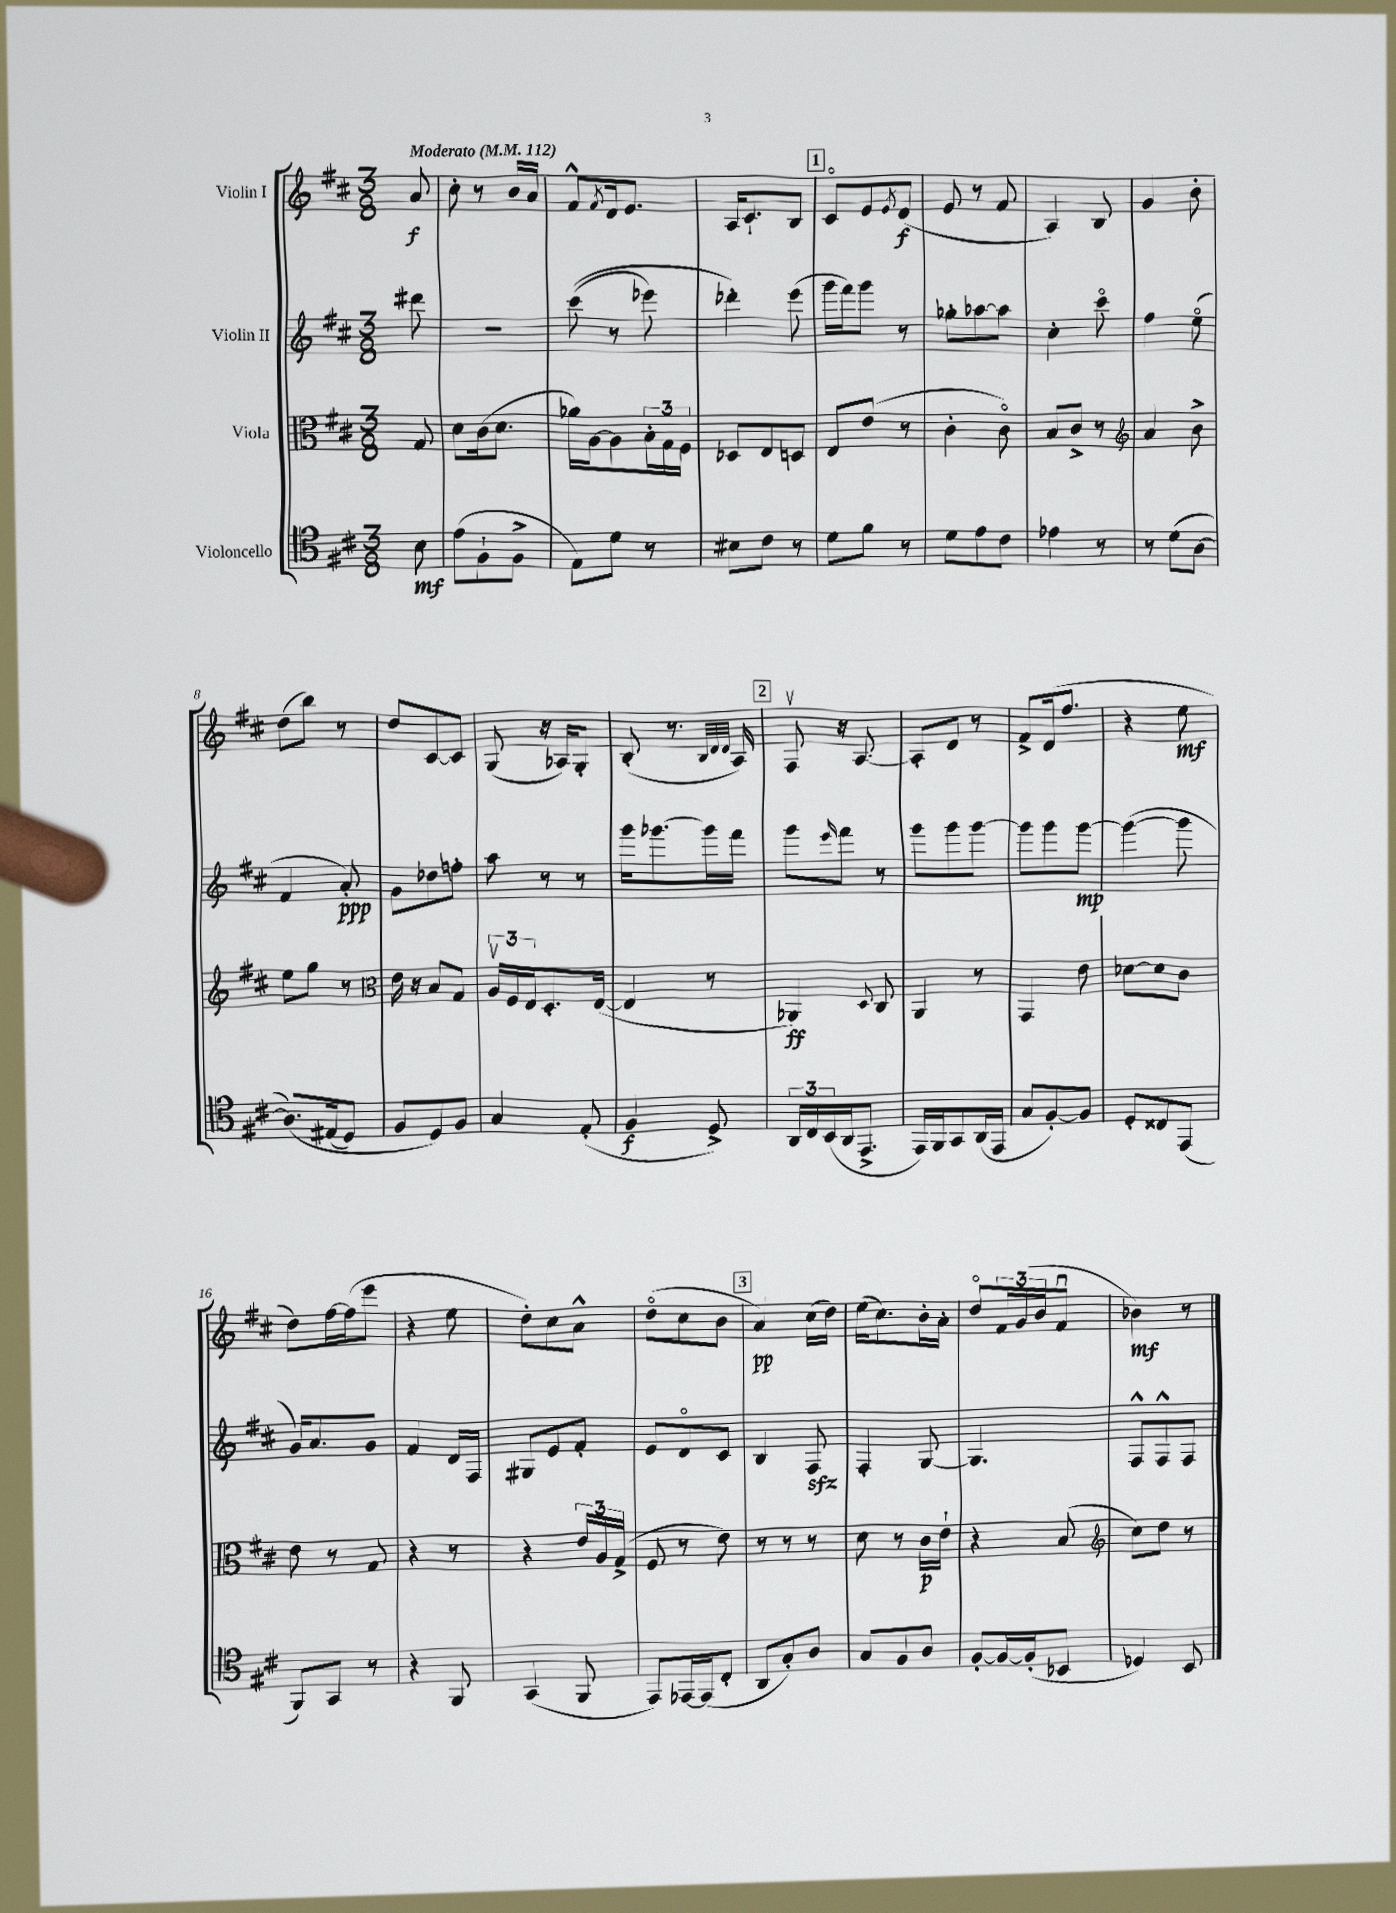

**kern	**dynam	**kern	**dynam	**kern	**dynam	**kern	**dynam
*part4	*part4	*part3	*part3	*part2	*part2	*part1	*part1
*staff4	*staff4	*staff3	*staff3	*staff2	*staff2	*staff1	*staff1
*I"Violoncello	*	*I"Viola	*	*I"Violin II	*	*I"Violin I	*
*clefC4	*	*clefC3	*	*clefG2	*	*clefG2	*
*k[f#c#]	*	*k[f#c#]	*	*k[f#c#]	*	*k[f#c#]	*
*M3/8	*	*M3/8	*	*M3/8	*	*M3/8	*
*MM112	*	*MM112	*	*MM112	*	*MM112	*
=	=	=	=	=	=	=	=
!	!	!	!	!	!	!LO:TX:a:B:t=Moderato	!
8B\	mf	8G/	.	8ddd#X\	.	8a/	f
=1	=1	=1	=1	=1	=1	=1	=1
(8e\L	.	8d\L	.	4.r	.	8cc#'\	.
8F#`\	.	(16c#\k	.	.	.	8r	.
.	.	8.d\J	.	.	.	.	.
8F#^\J	.	.	.	.	.	16b/LL	.
.	.	.	.	.	.	16a/JJ	.
=2	=2	=2	=2	=2	=2	=2	=2
8E\L)	.	16a-X\LL)	.	((8ccc#\	.	8f#^^/L	.
.	.	[16A\J	.	.	.	.	.
.	.	.	.	.	.	8qf#/	.
8d\J	.	8A\]	.	8r	.	16d/k	.
.	.	.	.	.	.	8.e/J	.
8r	.	24B'\L	.	8eee-X\)	.	.	.
.	.	24G\	.	.	.	.	.
.	.	24F#\JJ	.	.	.	.	.
=3	=3	=3	=3	=3	=3	=3	=3
8B#X\L	.	8D-X/L	.	4ddd-X'\)	.	16A/KL	.
.	.	.	.	.	.	8.c#`/	.
8c#\J	.	8E/	.	.	.	.	.
8r	.	8Dn/J	.	(8eee\	.	8B/J	.
!!LO:REH:place=s1:t=1
=4	=4	=4	=4	=4	=4	=4	=4
8d\L	.	8E/L	.	16ggg\LL	.	8c#/L	.
.	.	.	.	16fff#\J)	.	.	.
8f#\J	.	(8e/J	.	8ggg\J	.	8e/	.
.	.	.	.	.	.	8qe/	.
8r	.	8r	.	8r	.	(8d/J	f
=5	=5	=5	=5	=5	=5	=5	=5
8d\L	.	4c#'\	.	8gg-X'\L	.	8e/	.
8e\	.	.	.	[8aa-X\	.	8r	.
8c#\J	.	8c#\)	.	8aa-\J]	.	8f#/	.
=6	=6	=6	=6	=6	=6	=6	=6
4e-X\	.	8B/L	.	4cc#'\	.	4A/)	.
.	.	8c#^/J	.	.	.	.	.
8r	.	8r	.	8ccc#\	.	8B/	.
=7	=7	=7	=7	=7	=7	=7	=7
*	*	*clefG2	*	*	*	*	*
8r	.	4a/	.	4ff#\	.	4g/	.
(8d\L	.	.	.	.	.	.	.
[8A\J	.	8b^\	.	(8ee\	.	8b'\	.
!!LO:LB:g=z
=8	=8	=8	=8	=8	=8	=8	=8
(8.A/L])	.	8ee\L	.	4f#/	.	(8dd\L	.
.	.	8gg\J	.	.	.	8bb\J)	.
(16E#X/k	.	.	.	.	.	.	.
8D/J)	.	8r	.	8a'/)	ppp	8r	.
=9	=9	=9	=9	=9	=9	=9	=9
*	*	*clefC3	*	*	*	*	*
8F#/L	.	16e\	.	8g\L	.	8dd/L	.
.	.	16r	.	.	.	.	.
8D/)	.	8B/L	.	8dd-X\	.	[8c#/	.
8F#/J	.	8G/J	.	8ffn'\J	.	8c#/J]	.
=10	=10	=10	=10	=10	=10	=10	=10
4G/	.	24Av/LL	.	8aa\	.	(8G/	.
.	.	24F#/	.	.	.	.	.
.	.	24E/J	.	.	.	.	.
.	.	8.D'/	.	8r	.	16r	.
.	.	.	.	.	.	16A-X/KL)	.
(8E'/	.	.	.	8r	.	8G'/J	.
.	.	([16E/Jk	.	.	.	.	.
=11	=11	=11	=11	=11	=11	=11	=11
4F#/	f	4E/]	.	16ggg\KL	.	(8B'/	.
.	.	.	.	[8.ggg-X\	.	.	.
.	.	.	.	.	.	8.r	.
8D^/)	.	8r	.	16ggg-\L]	.	.	.
.	.	.	.	.	.	32qqB/LLL	.
.	.	.	.	.	.	32qqd/	.
.	.	.	.	.	.	32qqd/JJJ	.
.	.	.	.	16fff#\JJ	.	16A/)	.
!!LO:REH:place=s1:t=2
=12	=12	=12	=12	=12	=12	=12	=12
24AA/LL	.	4AA-X/)	ff	8ggg\L	.	8F#v/	.
24C#/	.	.	.	.	.	.	.
(24BB/	.	.	.	.	.	.	.
.	.	.	.	16qqeee/	.	.	.
16AA/J	.	.	.	8fff#\J	.	16r	.
8.EE^/J	.	.	.	.	.	[8.A/	.
.	.	8qqD/	.	.	.	.	.
.	.	8C#/	.	8r	.	.	.
=13	=13	=13	=13	=13	=13	=13	=13
16EE/LL)	.	4AA/	.	8ggg\L	.	8A'/L]	.
16FF#/J	.	.	.	.	.	.	.
8GG/	.	.	.	8ggg\	.	8d/J	.
(16AA/L	.	8r	.	[8ggg\J	.	8r	.
16EE/JJ	.	.	.	.	.	.	.
=14	=14	=14	=14	=14	=14	=14	=14
8G/L	.	4GG/	.	8ggg\L]	.	8f#^/L	.
[8F#'/)	.	.	.	8ggg\	.	(16d/k	.
.	.	.	.	.	.	8.ff#/J	.
8F#/J]	.	8e\	.	[8ggg\J	mp	.	.
=15	=15	=15	=15	=15	=15	=15	=15
8D'/L	.	[8d-X\L	.	(4ggg\_	.	4r	.
8C##X/	.	8d-\]	.	.	.	.	.
(8EE/J	.	8c#\J	.	8ggg\]	.	8ee\	mf
!!LO:LB:g=z
=16	=16	=16	=16	=16	=16	=16	=16
8FF#/L)	.	8e\	.	16g/KL)	.	8dd\L)	.
.	.	.	.	8.a/	.	.	.
8GG/J	.	8r	.	.	.	[16ff#\L	.
.	.	.	.	.	.	(16ff#\J]	.
8r	.	8G/	.	8g/J	.	8eee\J	.
=17	=17	=17	=17	=17	=17	=17	=17
4r	.	4r	.	4f#/	.	4r	.
8FF#/	.	8r	.	16d/LL	.	8ee\	.
.	.	.	.	16F#/JJ	.	.	.
=18	=18	=18	=18	=18	=18	=18	=18
(4GG/	.	4r	.	8G#X/L	.	8dd'\L)	.
.	.	.	.	8e/	.	8cc#\	.
8FF#/	.	24e/LL	.	8f#'/J	.	8a^^\J	.
.	.	24A/	.	.	.	.	.
.	.	(24G^/JJ	.	.	.	.	.
=19	=19	=19	=19	=19	=19	=19	=19
8EE/L)	.	8F#/	.	8e/L	.	(8dd\L	.
[16EE-X/L	.	8r	.	8d/	.	8cc#\	.
(16EE-/J]	.	.	.	.	.	.	.
8C#'/J	.	8e\)	.	8c#/J	.	8b\J	.
!!LO:REH:place=s1:t=3
=20	=20	=20	=20	=20	=20	=20	=20
8AA/L	.	8r	.	4B/	.	4a/)	pp
8G'/)	.	8r	.	.	.	.	.
8A/J	.	8r	.	8F#zz/	.	(16cc#\LL	.
.	.	.	.	.	.	16dd\JJ)	.
=21	=21	=21	=21	=21	=21	=21	=21
8G/L	.	8d\	.	4F#'/	.	(16ee\KL	.
.	.	.	.	.	.	8.cc#\)	.
8F#/	.	8r	.	.	.	.	.
8A/J	.	16c#\LL	p	[8G/	.	16b'\L	.
.	.	16e`\JJ	.	.	.	16a'\JJ	.
=22	=22	=22	=22	=22	=22	=22	=22
[8F#'/L	.	4r	.	4.G/]	.	8dd/L	.
16F#/L_	.	.	.	.	.	24f#/L	.
.	.	.	.	.	.	(24g/	.
(16F#'/J]	.	.	.	.	.	.	.
.	.	.	.	.	.	24b/J	.
8BB-X/J	.	(8B/	.	.	.	8f#u/J	.
=23	=23	=23	=23	=23	=23	=23	=23
*	*	*clefG2	*	*	*	*	*
4D-X/)	.	8cc#\L)	.	8F#^^/L	.	4b-X\)	mf
.	.	8dd\J	.	8F#^^/	.	.	.
8BB/	.	8r	.	8F#/J	.	8r	.
==	==	==	==	==	==	==	==
*-	*-	*-	*-	*-	*-	*-	*-
